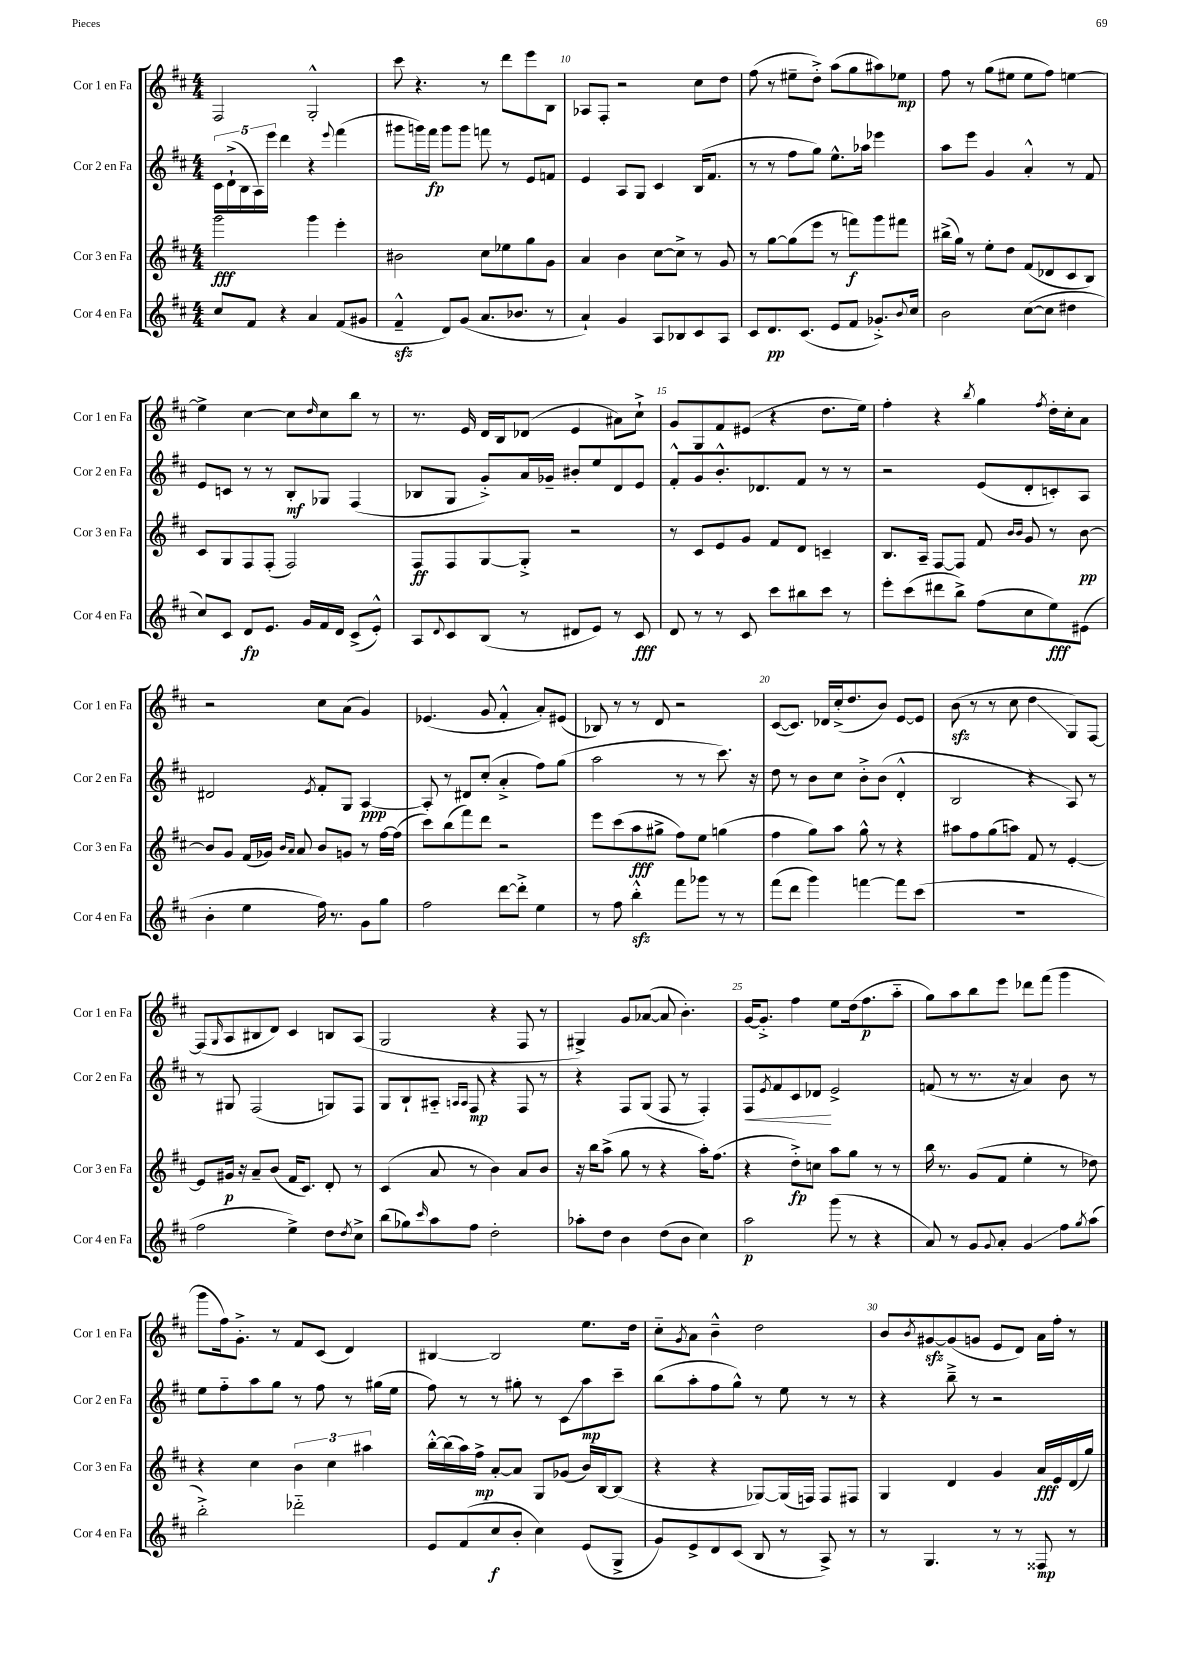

**kern	**kern	**kern	**kern
*staff4	*staff3	*staff2	*staff1
*clefG2	*clefG2	*clefG2	*clefG2
*k[f#c#]	*k[f#c#]	*k[f#c#]	*k[f#c#]
*M4/4	*M4/4	*M4/4	*M4/4
8cc#	2ggg	20c#	2F#
.	.	(20d`^	.
.	.	20B	.
8f#	.	.	.
.	.	20A)	.
.	.	20eee	.
4r	.	4ddd	.
4a	4ggg	4r	2G'^^
.	.	8qqeee	.
(8f#	4eee'	(4fff#	.
8g#	.	.	.
=	=	=	=
4f#~^^	2b#	8ggg#	8ccc#
.	.	16ggg)	4.r
.	.	16fff#	.
8d)	.	8ggg	.
(8g	.	8ggg	.
8.a	8cc#	8fff	8r
.	8ee-	8r	8ddd
8.b-	.	.	.
.	8gg	8e	8eee
8r	8g	8f	8B
=	=	=	=
4a`)	4a	4e	8A-
.	.	.	8F#'
4g	4b	8A	2r
.	.	8G	.
8A	[8cc#	4c#	.
8B-	8cc#^]	.	.
8c#	8r	(16B	8cc#
.	.	8.f#	.
8A	8g	.	8dd
=	=	=	=
8c#	8r	8r	(8ff#
8.d	[8gg	8r	8r
.	(8gg]	8ff#	8ee#~
(8.c#	.	.	.
.	8eee	8gg)	8dd'^)
8e	8r	8.ee^^	(8aa
8f#	8fff)	.	8gg
.	.	16aa-	.
8.g-'^)	8ggg	4eee-	8aa#)
.	8fff#	.	8ee-
8qqb	.	.	.
16cc#	.	.	.
=	=	=	=
2b	(16bb#^	8aa	8ff#
.	16gg)	.	.
.	8r	8eee	8r
.	8ee'	4g	(8gg
.	8dd	.	8ee#
([8cc#	(8f#	4a'^^	8ee#
8cc#]	8d-	.	8ff#)
4dd#	8c#	8r	[4ee
.	8B)	8f#	.
=	=	=	=
8cc#)	8c#	8e	4ee^]
8c#	8G	8c	.
8d	8F#	8r	[4cc#
8.e	(8F#'	8r	.
.	2F#)	8B'	8cc#]
16g	.	.	.
.	.	.	16qqdd
16f#	.	8G-	8cc#
16d	.	.	.
(8c#^	.	(4F#	8bb
8e'^^)	.	.	8r
=	=	=	=
8A	8F#	8B-	8.r
8qqd	.	.	.
8c#	8F#	8G	.
.	.	.	16e
(8B	[8G	8g'^)	16d
.	.	.	16B
8r	8G'^]	16a	(8d-
.	.	16g-~	.
8d#	2r	8b#'	4e
8e)	.	8ee	.
8r	.	8d	8a#)
8c#	.	8e	8cc#`^
=	=	=	=
8d	8r	8f#'^^	8g
8r	8c#	8g	8G
8r	8e	8.b'^^	8f#
8c#	8g	.	(8e#
.	.	8.d-	.
8ccc#	8f#	.	4r
8bb#	8d	8f#	.
8ccc#	4c~	8r	8.dd
8r	.	8r	.
.	.	.	16ee)
=	=	=	=
8eee'	8.B	2r	4ff#'
(8ccc#	.	.	.
.	16A~	.	.
8ddd#	[8F#	.	4r
8bb^)	8F#]	.	.
.	.	.	8qbb
(8ff#	8f#	(8e	4gg
.	16qqb	.	.
.	16qqb	.	.
8cc#	8g	8d'	.
.	.	.	8qff#
8ee)	8r	8c')	16dd'
.	.	.	16cc#'
(8e#	[8b	8A	8a
=	=	=	=
4b'	8b]	2d#	2r
.	8g	.	.
4ee	(16f#	.	.
.	16g-)	.	.
.	16qqb	.	.
.	16qqa	.	.
.	8a	.	.
.	.	8qe	.
16ff#)	8b	8f#'	8cc#
8.r	.	.	.
.	8g	8G	(8a
8g	8r	[4A	4g)
8gg	[16ff#	.	.
.	(16ff#]	.	.
=	=	=	=
2ff#	8ccc#)	8A']	(4.e-
.	(8bb	8r	.
.	8fff#)	8d#	.
.	8ddd	(8cc#'	8g
[8ddd	2r	4a'^	4f#'^^
8ddd'^]	.	.	.
4ee	.	8ff#)	8a')
.	.	(8gg	(8e#
=	=	=	=
8r	8eee	2aa	8B-)
8ff#	(8ccc#	.	8r
4bb'^^	8aa	.	8r
.	8gg#^	.	8d
8fff#	8ff#)	8r	2r
8ggg-	8ee	8r	.
8r	(4gg	8.ccc#)	.
8r	.	.	.
.	.	16r	.
=	=	=	=
(8fff#	4ff#	8dd	([8c#
8ddd	.	8r	8.c#])
4ggg)	8gg)	8b	.
.	.	.	16d-
.	8aa	8cc#	(16cc#'^
.	.	.	8.dd
[4fff	8gg^^	8b'^	.
.	8r	(8b	8b)
8fff]	4r	4d'^^	[8e
(8ccc#	.	.	8e]
=	=	=	=
1r	8aa#	2B	(8b
.	8ff#	.	8r
.	(8gg	.	8r
.	8aa)	.	8cc#
.	8f#	4r	4dd
.	8r	.	.
.	[4e'	8A)	8G)
.	.	8r	[8F#
=	=	=	=
2ff#	8e]	8r	(8F#]
.	.	.	16qqG
.	16g#	8G#	8A
.	16r	.	.
.	8a~	(2F#	8B#
.	(8b	.	8d)
4ee^)	16f#	.	4c#
.	8.c#)	.	.
8dd	8d'	8G)	8B
8qdd	.	.	.
8cc#^	8r	8F#	(8A
=	=	=	=
(8bb	(4c#	8G	2G
8gg-)	.	8B`	.
16qqccc#	.	.	.
8aa	8a	8A#'~	.
.	.	16qqA	.
.	.	16qqA	.
8ff#	8r	8F#	.
2dd'	4b)	4r	4r
.	8a	8F#	8F#
.	8b	8r	8r
=	=	=	=
8aa-'	16r	4r	4G#^)
.	16bb	.	.
8dd	(8aa^	.	.
4b	8gg	8F#	8g
.	8r	(8G	([8a-
(8dd	4r	8F#	8a-]
8b	.	8r	4.b')
4cc#)	16aa')	4F#')	.
.	(8.ff#	.	.
=	=	=	=
2aa	4r	8F#	[16g
.	.	.	8.g'^]
.	.	8qe	.
.	.	8f#	.
.	8dd'^)	8c#	4ff#
.	8cc	8d-	.
(8ggg	8aa	2e^	8ee
8r	8gg	.	(16dd
.	.	.	8.ff#
4r	8r	.	.
.	8r	.	8aa'~
=	=	=	=
8a)	16bb	(8f	8gg)
.	8.r	.	.
8r	.	8r	8aa
8g	(8g	8.r	8bb
8qqg	.	.	.
8a'	8f#	.	8eee
.	.	16r	.
4g	4ee'	4a)	8ddd-
.	.	.	(8fff#
8ff#	8r	8b	4ggg
8qgg	.	.	.
(8aa	8dd-)	8r	.
=	=	=	=
2bb'^)	4r	8ee	8ggg
.	.	8ff#'~	16ff#)
.	.	.	8.g'^
.	4cc#	8aa	.
.	.	8gg	8r
2ddd-'~	6b	8r	8f#
.	.	8ff#	(8c#
.	6cc#	.	.
.	.	8r	4d)
.	6aa#	.	.
.	.	(16gg#	.
.	.	16ee	.
=	=	=	=
8e	[16bb'^^	8ff#)	[4B#
.	(16bb]	.	.
(8f#	16aa)	8r	.
.	16ff#^	.	.
8cc#	[8a'	8r	2B#]
8b'	8a]	8gg#'	.
4cc#)	8G	8r	.
.	(8g-	8c#	.
(8e	16b)	8aa	8.ee
.	[16B	.	.
8G^	(8B]	8ccc#~	.
.	.	.	16dd
=	=	=	=
8g)	4r	(8bb	8cc#'~
.	.	.	8qg
8e^	.	8aa'	8a
8d	4r	8ff#	4b~^^
(8c#	.	8gg^^)	.
8B	[8G-)	8r	2dd
8r	(16G-]	8ee	.
.	16F)	.	.
8A^)	8F	8r	.
8r	8F#	8r	.
=	=	=	=
8r	4G	4r	8b
.	.	.	8qb
4.G	.	.	[8g#
.	4d	8bb~^	(8g#]
.	.	8r	8g
8r	4g	2r	8e
8r	.	.	8d)
8F##	16a	.	16a
.	16e	.	16ff#'
8r	(16d	.	8r
.	16gg)	.	.
==	==	==	==
*-	*-	*-	*-
